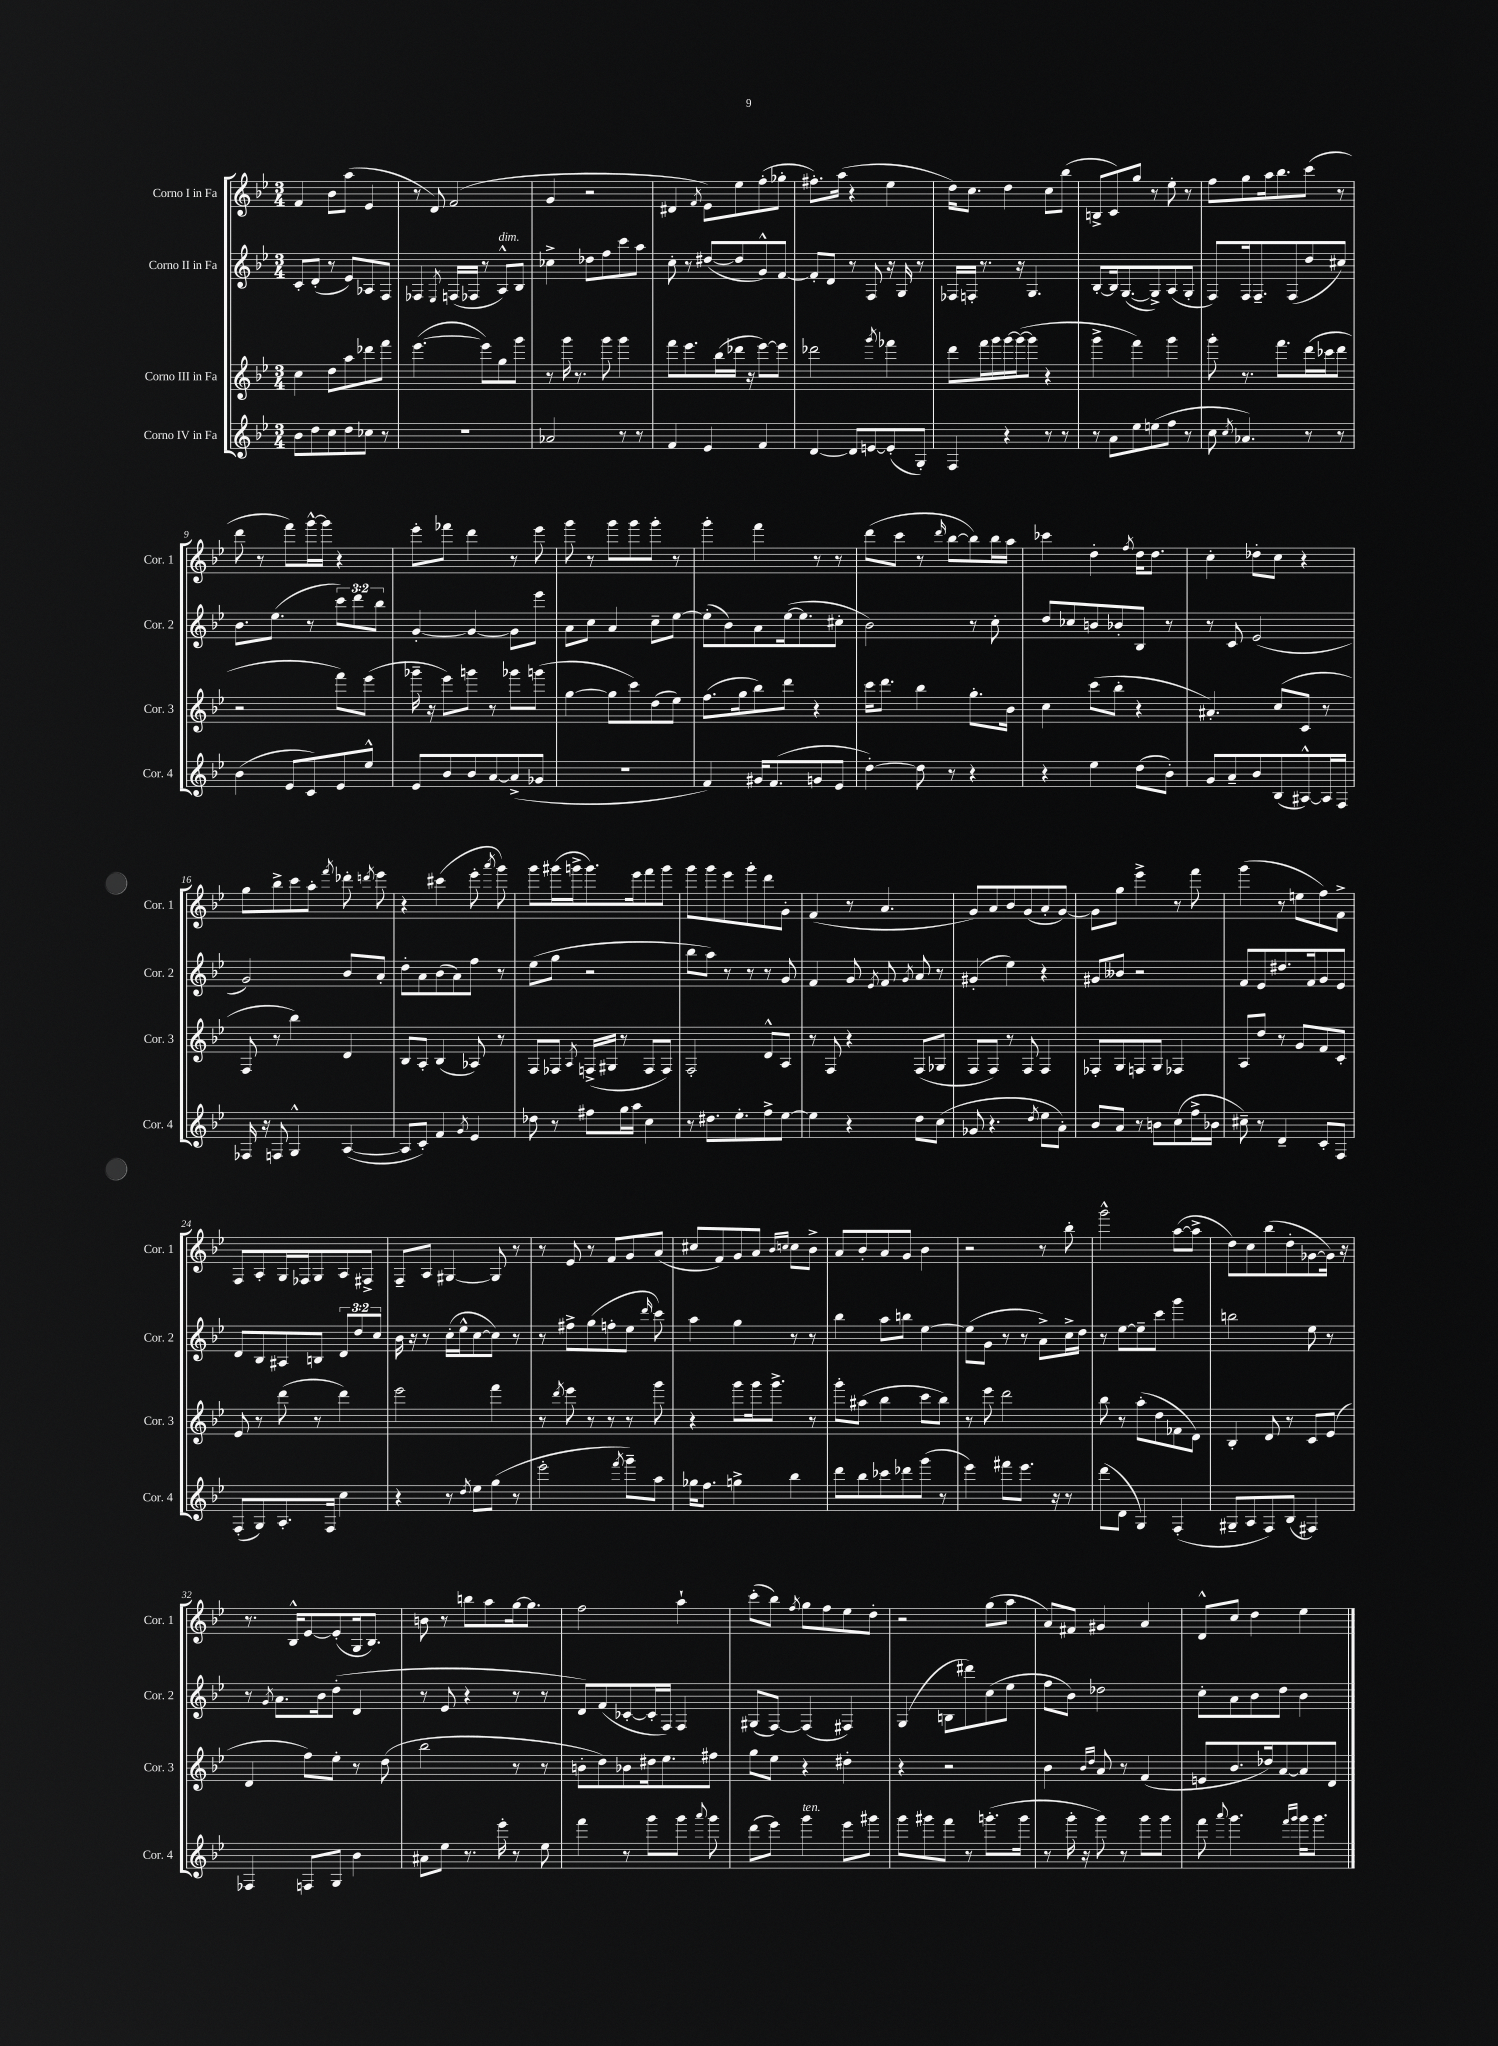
<<
\new StaffGroup <<
\new Staff = "s0" \with { instrumentName = "Corno I in Fa" shortInstrumentName = "Cor. 1" } {
    \clef treble \key bes \major \numericTimeSignature \time 3/4
    \autoBeamOff f'4 bes'8[ a''8]( ees'4 |
    r8 d'8) f'2( |
    g'4 r2 |
    dis'4 \acciaccatura { f'8 } ees'8[) ees''8 f''8-.( ges''8]-. |
    fis''8.[-.) a''16]( r4 ees''4 |
    d''16[) c''8.] d''4 c''8[ bes''8]( |
    b8[-> c'8) g''8] r8 ees''8-. r8 |
    f''8[ g''8 a''16 bes''8. c'''8]( r8 |
    d'''8 r8 f'''8[) g'''16~-^ g'''16] r4 |
    ees'''8[-. fes'''8] d'''4 r8 ees'''8 |
    g'''8 r8 g'''8[ g'''8 g'''8]-. r8 |
    g'''4-. f'''4 r8 r8 |
    d'''8[( c'''8] r8 \grace { d'''16 } bes''8[~ bes''8) bes''16 a''16] |
    ces'''4 d''4-. \acciaccatura { f''8 } d''16[ d''8.] |
    c''4-. des''8[-. c''8] r4 |
    g''8[ bes''8-> c'''8 a''8]-. \acciaccatura { f'''8 } des'''8-. \acciaccatura { d'''8 } ees'''8 |
    r4 cis'''4( ees'''8-. \acciaccatura { a'''8 } g'''8) |
    g'''8[ gis'''16( g'''16-> g'''8.) ees'''16 f'''8 g'''8] |
    g'''8[ g'''8 ees'''8 g'''8-. d'''8 g'8]-. |
    f'4( r8 a'4. |
    g'8[) a'8 bes'8 g'8( a'8-. g'8]~) |
    g'8[ g''8] ees'''4-> r8 f'''8 |
    g'''4( r8 e''8[ f''8) f'8]-> |
    f8[ a8-. g16 fes16 g8 a8 fis8]-> |
    f8[-- a8] gis4~ gis8 r8 |
    r8 ees'8 r8 f'8[ g'8 a'8]( |
    cis''8[ f'8) g'8 a'8] \grace { bes'16[ c''16] } c''8[ bes'8]-> |
    a'8[ bes'8-. a'8 g'8] bes'4 |
    r2 r8 bes''8-. |
    g'''2-^ a''8[~( a''8]-> |
    d''8[) c''8 bes''8( d''8-. ges'8~ ges'16]) r16 |
    r8. bes16[-^ ees'8~ ees'8-.( g16 bes8.]) |
    b'8 r8 b''8[ a''8 g''16~ g''8.] |
    f''2 a''4-! |
    c'''8[-.( bes''8]) \acciaccatura { f''8 } g''8[ f''8 ees''8 d''8]-. |
    r2 g''8[( a''8] |
    a'8[) fis'8] gis'4 a'4 |
    d'8[-^ c''8] d''4 ees''4 \bar "|." |
}
\new Staff = "s1" \with { instrumentName = "Corno II in Fa" shortInstrumentName = "Cor. 2" } {
    \clef treble \key bes \major \numericTimeSignature \time 3/4 \override Staff.TupletNumber.text = #tuplet-number::calc-fraction-text
    \autoBeamOff c'8[-. d'8]-.( r8 ees'8[) aes8 f8] |
    fes4 \acciaccatura { ees8 } f16[( fes16] r8 a8[-^^\markup { \italic "dim." }) bes8] |
    ces''4-> des''8[ f''8 c'''8 a''8] |
    c''8-. r8 dis''8[~( dis''8 g'8-^) f'8]~ |
    f'8[-. d'8] r8 f8 r16 g16 r8 |
    fes16[ f16]-. r8. r16 g4. |
    bes8[~-. bes16 g8.~( g8->) a8( g8]-. |
    f8[) f16 f8.-- f8( d''8 cis''8]) |
    bes'8.[ ees''8.]( r8 \tuplet 3/2 { c'''8[) d'''8 bes''8] } |
    g'4~-. g'4~ g'8[ ees'''8] |
    a'8[ c''8] a'4 c''8[-- ees''8]~ |
    ees''8[-.( bes'8) a'8 ees''16~( ees''8. cis''8]-. |
    bes'2) r8 c''8-. |
    d''8[ ces''8 b'8 bes'8-. bes8] r8 |
    r8 c'8 ees'2( |
    g'2) bes'8[ a'8]-. |
    d''8[-. a'8 bes'8( a'8) f''8] r8 |
    ees''8[( g''8] r2 |
    bes''8[ a''8]) r8 r8 r8 g'8 |
    f'4 g'8 \acciaccatura { ees'8 } f'8 \acciaccatura { g'8 } a'8 r8 |
    gis'4-.( ees''4) r4 |
    gis'8[ beses'8] r2 |
    f'8[ ees'8 dis''8. f'16 g'8 ees'8] |
    d'8[ bes8 ais8 b8] \tuplet 3/2 { d'8[ d''8 c''8] } |
    bes'16 r16 r8 c''16[-.( ees''16-^ c''8~ c''8]) r8 |
    r8 fis''8[-> g''8( f''8-. ees''8] \grace { d'''16 } c'''8) |
    a''4 g''4 r8 r8 |
    bes''4 a''8[ b''8] ees''4~ |
    ees''8[( g'8] r8 r8 a'8[->) c''16-> d''16] |
    r8 ees''8[~ ees''8-- c'''8] g'''4 |
    b''2 ees''8 r8 |
    r8 \acciaccatura { g'8 } a'8.[ bes'16 d''8]-.( d'4 |
    r8 ees'8 r4 r8 r8 |
    d'8[) f'8( ces'8~-. ces'16-. f16]) f4 |
    gis8[( f8]~) f4( fis4) |
    g4( b8[ dis'''8) c''8( ees''8] |
    f''8[ bes'8]) des''2 |
    c''8[-. a'8 bes'8 d''8] bes'4 \bar "|." |
}
\new Staff = "s2" \with { instrumentName = "Corno III in Fa" shortInstrumentName = "Cor. 3" } {
    \clef treble \key bes \major \numericTimeSignature \time 3/4
    \autoBeamOff c''4 d''8[ a''8 des'''8 f'''8] |
    ees'''4.~( ees'''8[) g''8 g'''8] |
    r8 g'''16 r8. g'''8 g'''4 |
    f'''8[ ees'''8. bes''16( des'''16] r16 ees'''8[~) ees'''8] |
    des'''2 \acciaccatura { g'''8 } fes'''4 |
    d'''8[ f'''16 g'''16 g'''16~ g'''16~( g'''8] r4 |
    g'''4-> f'''4) g'''4 |
    g'''8-. r8. f'''8.[ d'''16( ces'''16 d'''8] |
    r2 f'''8[) ees'''8]( |
    ges'''16-- r16 ees'''8[) g'''8] r8 ges'''8[ g'''8]( |
    g''4~ g''8[ c'''8) d''8( ees''8]) |
    f''8.[( g''16 bes''8) d'''8] r4 |
    c'''16[ d'''8.] bes''4 g''8.[-. bes'16] |
    c''4 c'''8[( bes''8]-. r4 |
    ais'4.-.) c''8[( c'8] r8 |
    f8 r8 bes''4) d'4 |
    bes8[ a8]-. bes4( aes8) r8 |
    f8[ fes8] \acciaccatura { a8 } f16[->( gis16] r8 f8[ f8]) |
    f2-. d'8[-^ a8] |
    r8 f8 r4 f8[( ges8] |
    f8[ f8]) r8 f8 f4 |
    fes8[-. g8 f8 g8] fes4 |
    a8[ d''8] r8 g'8[ f'8 c'8]-. |
    ees'8 r8 d'''8( r8 d'''4) |
    ees'''2 f'''4 |
    r8 \acciaccatura { d'''8 } ees'''8 r8 r8 r8 g'''8 |
    r4 g'''8[ g'''16 g'''8.]-> r8 |
    g'''8[-. ais''8]( bes''4 c'''8[ bes''8]) |
    r8 ees'''8 d'''2 |
    bes''8 r8 a''8[-.( d''8 fes'8 d'8]) |
    bes4-. d'8 r8 c'8[ ees'8]( |
    d'4 f''8[) ees''8]-. r8 d''8( |
    bes''2 r8 r8 |
    b'8[-. d''8) bes'8 dis''16 ees''8. fis''8] |
    g''8[ ees''8] r4 dis''4-. |
    r4 r2 |
    bes'4 \grace { bes'16[ d''16] } a'8 r8 f'4( |
    e'8[ bes'8. des''16) a'8~ a'8 d'8] \bar "|." |
}
\new Staff = "s3" \with { instrumentName = "Corno IV in Fa" shortInstrumentName = "Cor. 4" } {
    \clef treble \key bes \major \numericTimeSignature \time 3/4
    \autoBeamOff bes'8[ d''8 c''8 d''8 ces''8] r8 |
    R2. |
    aes'2 r8 r8 |
    f'4 ees'4 f'4 |
    d'4~ d'8[ e'8~ e'8-.( g8]-.) |
    f4 r4 r8 r8 |
    r8 a'8[ ees''8 e''8( f''8] r8 |
    c''8 \acciaccatura { c''8 } aes'4.) r8 r8 |
    bes'4( ees'8[ c'8) ees'8 ees''8]-^ |
    ees'8[ bes'8 bes'8 a'8~ a'8->( ges'8] |
    R2. |
    f'4) gis'16[ f'8.( g'8 ees'8] |
    d''4~-.) d''8 r8 r4 |
    r4 ees''4 d''8[( bes'8]-.) |
    g'8[ a'8-- bes'8 bes8( ais8~-^) ais16 f16] |
    fes16 r16 f8 g4-^ a4~( |
    a8[ c'8]-.) f'4 \acciaccatura { g'8 } ees'4 |
    des''8 r8 fis''8[ g''16 a''16] c''4 |
    r8 dis''8.[ ees''8.-. f''8-> ees''8]~ |
    ees''4 r4 d''8[ c''8]( |
    ges'8 r4. \acciaccatura { d''8 } ees''8[ a'8]-.) |
    bes'8[ a'8] r8 b'8[ c''8( f''16-> bes'16] |
    cis''8--) r8 d'4-- c'8[-. f8] |
    f8[-.( g8) a8.-. f16] c''4 |
    r4 r8 \acciaccatura { d''8 } ees''8[ g''8]( r8 |
    ees'''2-. \acciaccatura { f'''8 } g'''8[--) a''8] |
    ges''16[ f''8.] g''4-> bes''4 |
    d'''8[ bes''8 ces'''8 des'''8 g'''8]( r8 |
    ees'''4) fis'''8[ ees'''8.] r16 r8 |
    d'''8[( d'8] g4) f4-.( |
    gis8[-- a8 f8) bes8]( fis4) |
    fes4 f8[ g8] bes'4 |
    ais'8[ ees''8] r8. ees'''16-. r8 ees''8 |
    f'''4 r8 g'''8[ g'''8] \appoggiatura { a'''8 } g'''8 |
    d'''8[( ees'''8]) g'''4^\markup { \italic "ten." } ees'''8[ gis'''8] |
    g'''8[ gis'''8 f'''8] r8 g'''8.[-.( g'''16] |
    r8 g'''16-. r16 g'''8) r8 g'''8[ g'''8] |
    f'''8 \appoggiatura { a'''8 } g'''4. \grace { f'''16[ g'''16] } g'''16[ g'''8.] \bar "|." |
}
>>
>>
